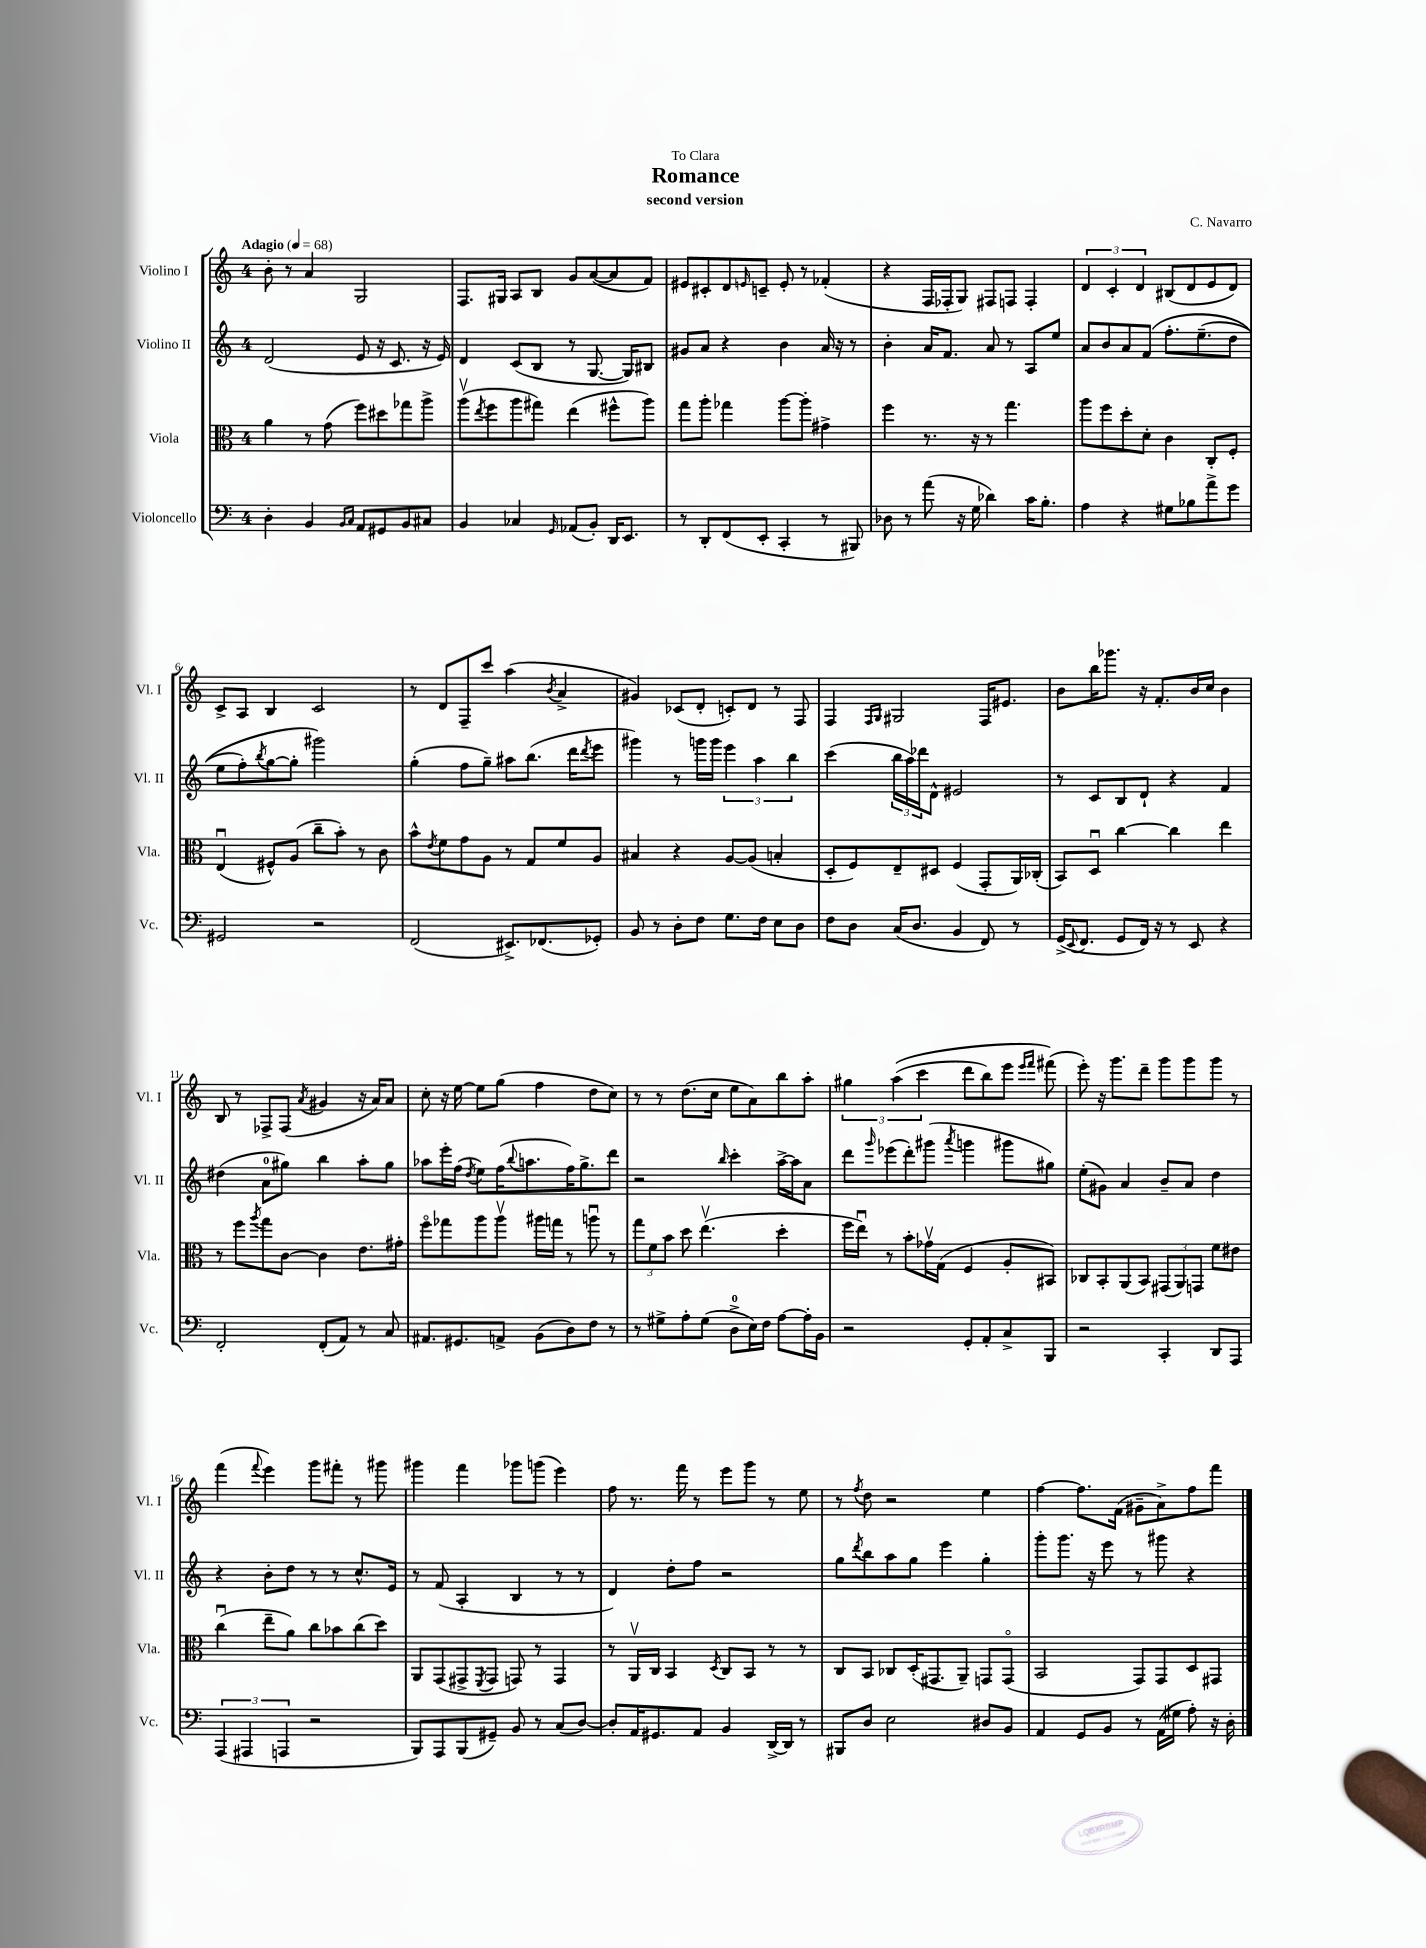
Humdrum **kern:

**kern	**kern	**kern	**kern
*staff4	*staff3	*staff2	*staff1
*clefF4	*clefC3	*clefG2	*clefG2
*k[]	*k[]	*k[]	*k[]
*M4/4	*M4/4	*M4/4	*M4/4
*MM68	*MM68	*MM68	*MM68
4D'	4a	(2d	8b'
.	.	.	8r
4BB	8r	.	4a
.	(8g	.	.
16qqBB	.	.	.
16qqC	.	.	.
8AA	8ff)	8e	2G
8GG#	8dd#	16r	.
.	.	8.c	.
8BB	8gg-	.	.
8C#	8aa^	16r	.
.	.	16e)	.
=	=	=	=
4BB	(8aav	4d	8.F
.	8qee	.	.
.	8ff	.	.
.	.	.	16G#
4C-	8aa	(8c	8A
.	8gg#)	8B	8B
16qqGG	.	.	.
(8AA-	(4ee	8r	8g
8BB')	.	[8.G	([8a
16DD	8ff#^^	.	8a]
8.EE	.	16G])	.
.	8aa)	8B#	8f)
=	=	=	=
8r	8gg	8g#	8e#
8DD'	8aa'	8a	8c#'
(8FF	4gg-	4r	8d
.	.	.	16qqe
8EE'	.	.	8c~
4CC'	[8aa	4b	8e'
.	8aa']	.	8r
8r	4g#^	16a	(4f-'
.	.	16r	.
8BBB#)	.	8r	.
=	=	=	=
8D-	4ff	4b'	4r
8r	.	.	.
(8a	8.r	16a	16F
.	.	8.f	16F-'
16r	.	.	8G)
16G	16r	.	.
4d-)	8r	8a	8F#
.	4.gg	8r	8F
16c	.	8A	4F'
8.B'	.	.	.
.	.	8ee	.
=	=	=	=
4A	8aa	8a	6d
.	8ff	8b	.
.	.	.	6c'
4r	8dd'	8a	.
.	.	.	6d
.	8d'	&(8f	.
8G#	4c	8.ff'	(8B#
8B-	.	.	8d
.	.	(8.ee~	.
8a^	8C'	.	8e
8g	8F'	8dd	8d)
=	=	=	=
2GG#	(4Eu	8ee	8c^
.	.	8ff')	8A
.	.	8qbb	.
.	8F#^^)	[8gg	4B
.	(8A	8gg']	.
2r	8cc~	2ggg#&)	2c
.	8b')	.	.
.	8r	.	.
.	8c	.	.
=	=	=	=
(2FF	8b^^	(4gg'	8r
.	8qe	.	.
.	8f	.	8d
.	8g	8ff	8F~
.	8A	8gg~)	8ccc
8.EE#^)	8r	8aa#	(4aa
.	8G	(8.bb	.
(8.FF-	.	.	.
.	.	.	8qb
.	8f	.	4a^
.	.	16ddd	.
.	.	8qddd	.
8GG-')	8A	8eee	.
=	=	=	=
8BB	4B#	4ggg#)	4g#)
8r	.	.	.
8D'	4r	8r	(8c-
8F	.	16ggg	8d'
.	.	16ggg	.
8.G	[8A	6eee	8c')
.	(8A]	.	8d
.	.	6aa	.
16F	.	.	.
8E	4B'	.	8r
.	.	6bb	.
8D	.	.	8F
=	=	=	=
8F	8D'	(4ccc	4F
8D	8F)	.	.
.	.	.	16qqF
.	.	.	16qqG
(16C	8E~	24bb	2G#
.	.	24aa)	.
8.D	.	.	.
.	.	24ddd-	.
.	8D#	8d^^	.
4BB	(4F	2e#	.
8FF)	8GG'	.	16F
.	.	.	8.e#
8r	16AA)	.	.
.	(16C-'	.	.
=	=	=	=
(16GG^	8BB)	8r	8b
8qqEE	.	.	.
8.FF	.	.	.
.	8Du	8c	16bb
.	.	.	8.ggg-
8GG	[4cc	8B	.
16FF)	.	8d`	16r
16r	.	.	8.f'
8r	4cc]	4r	.
8EE	.	.	16b
.	.	.	16cc
4r	4ee	4f	4b
=	=	=	=
2FF'	8r	(4dd#	8B
.	8ff	.	8r
.	8qaa	.	.
.	8gg	8a	8F-^
.	[8c	8gg#)	(8F-
.	.	.	8qa
(8FF'	4c]	4bb	4g#
8AA)	.	.	.
8r	8.e	8aa'	16r
.	.	.	16a)
8C	.	8gg#	8a
.	16g#'	.	.
=	=	=	=
8.AA#	8ffo	8aa-	8cc'
.	8gg-	16eee'	16r
8.GG#	.	(16ff	[16ee
.	.	8qdd	.
.	8aa	8ee)	8ee]
8AA^	8aav	(16ff	(8gg
.	.	8qqbb	.
.	.	8.aa	.
(8BB	16aa#	.	4ff
.	16gg	.	.
8D)	8r	16ff)	.
.	.	8.gg^	.
8F	8aau	.	8dd
8r	8r	8ddd	8cc)
=	=	=	=
8r	12gg	2r	8r
.	12f	.	.
8G#^	.	.	8r
.	12b	.	.
8A'	8dd	.	(8.dd
(8G#	(4.eev	.	.
.	.	.	16cc
.	.	16qqbb	.
8D^	.	4ccc'	8ee
16E)	.	.	8a)
16F	.	.	.
[8A	4dd'	[16aa^	8bb
.	.	16aa]	.
16A']	.	8a	8aa'
16BB	.	.	.
=	=	=	=
2r	16ff	8ddd	6gg#
.	16eeu)	.	.
.	.	16qqggg	.
.	8r	(8eee-	.
.	.	.	&((6aa
.	8b'	8ddd')	.
.	.	.	6ccc
.	16g-v	(8ggg#	.
.	(16G	.	.
.	.	8qaaa	.
8GG'	4F	4ggg	8ddd
8AA'	.	.	8bb)
8C^	8A'	8ggg#	8eee
.	.	.	16qqeee
.	.	.	16qqfff
8BBB	8BB#)	8gg#)	(8fff#&)
=	=	=	=
2r	8C-	(8ee'	8eee')
.	8BB'	8g#)	16r
.	.	.	8.ggg
.	(8AA	4a	.
.	8BB)	.	8ddd~
4CC'	(12GG#	8b~	8ggg
.	12AA)	.	.
.	.	8a	8ggg
.	12GG	.	.
8DD	8f	4dd	8ggg
8AAA	8e#	.	8r
=	=	=	=
(6AAA	(4ccu	4r	(4fff
6AAA#	.	.	.
.	.	.	8qqfff
.	8ee~	8b'	4eee)
6AAA	.	.	.
.	8a)	8dd	.
2r	8cc	8r	8ggg
.	8b-	8r	8fff#'
.	(8cc	8.cc^^	8r
.	8dd)	.	8ggg#
.	.	16e	.
=	=	=	=
8BBB)	8AA	8r	4ggg#
8AAA	(8GG	(8f	.
(8BBB	8GG#^	4A'	4fff
.	8qFF	.	.
8GG#~)	8GG#	.	.
8BB	8GG)	4B	8ggg-
8r	8r	.	(8ggg
(8C	4GG	8r	4eee)
[8D)	.	8r	.
=	=	=	=
8D']	8r	4d)	8ff
16AA	16AAv	.	8.r
8.GG#	16C	.	.
.	4BB	8dd'	.
.	.	.	16fff
8AA	.	8ff	8r
.	8qD	.	.
4BB	8C	2r	8eee
.	8BB	.	8ggg
[16DD^	8r	.	8r
16DD]	.	.	.
8r	8r	.	8ee
=	=	=	=
8BBB#	8C	8gg	8r
.	.	8qddd	8qff
8D	8BB	8bb	8dd
2E	8C-	8aa	2r
.	(16D'	8gg	.
.	8.GG#	.	.
.	.	4eee	.
.	8AA~)	.	.
8D#	8GG	4gg'	4ee
8BB	(8GGo	.	.
=	=	=	=
4AA	2BB	8ggg'	[4ff
.	.	8.ggg	.
8GG	.	.	8.ff]
.	.	16r	.
8BB	.	8eee	.
.	.	.	(16f
8r	8GG)	8r	8g#~
(16AA	8GG	8ggg#	8a^)
16G#	.	.	.
8A')	8D	4r	8ff
16r	8GG#	.	8fff
16D'	.	.	.
==	==	==	==
*-	*-	*-	*-
